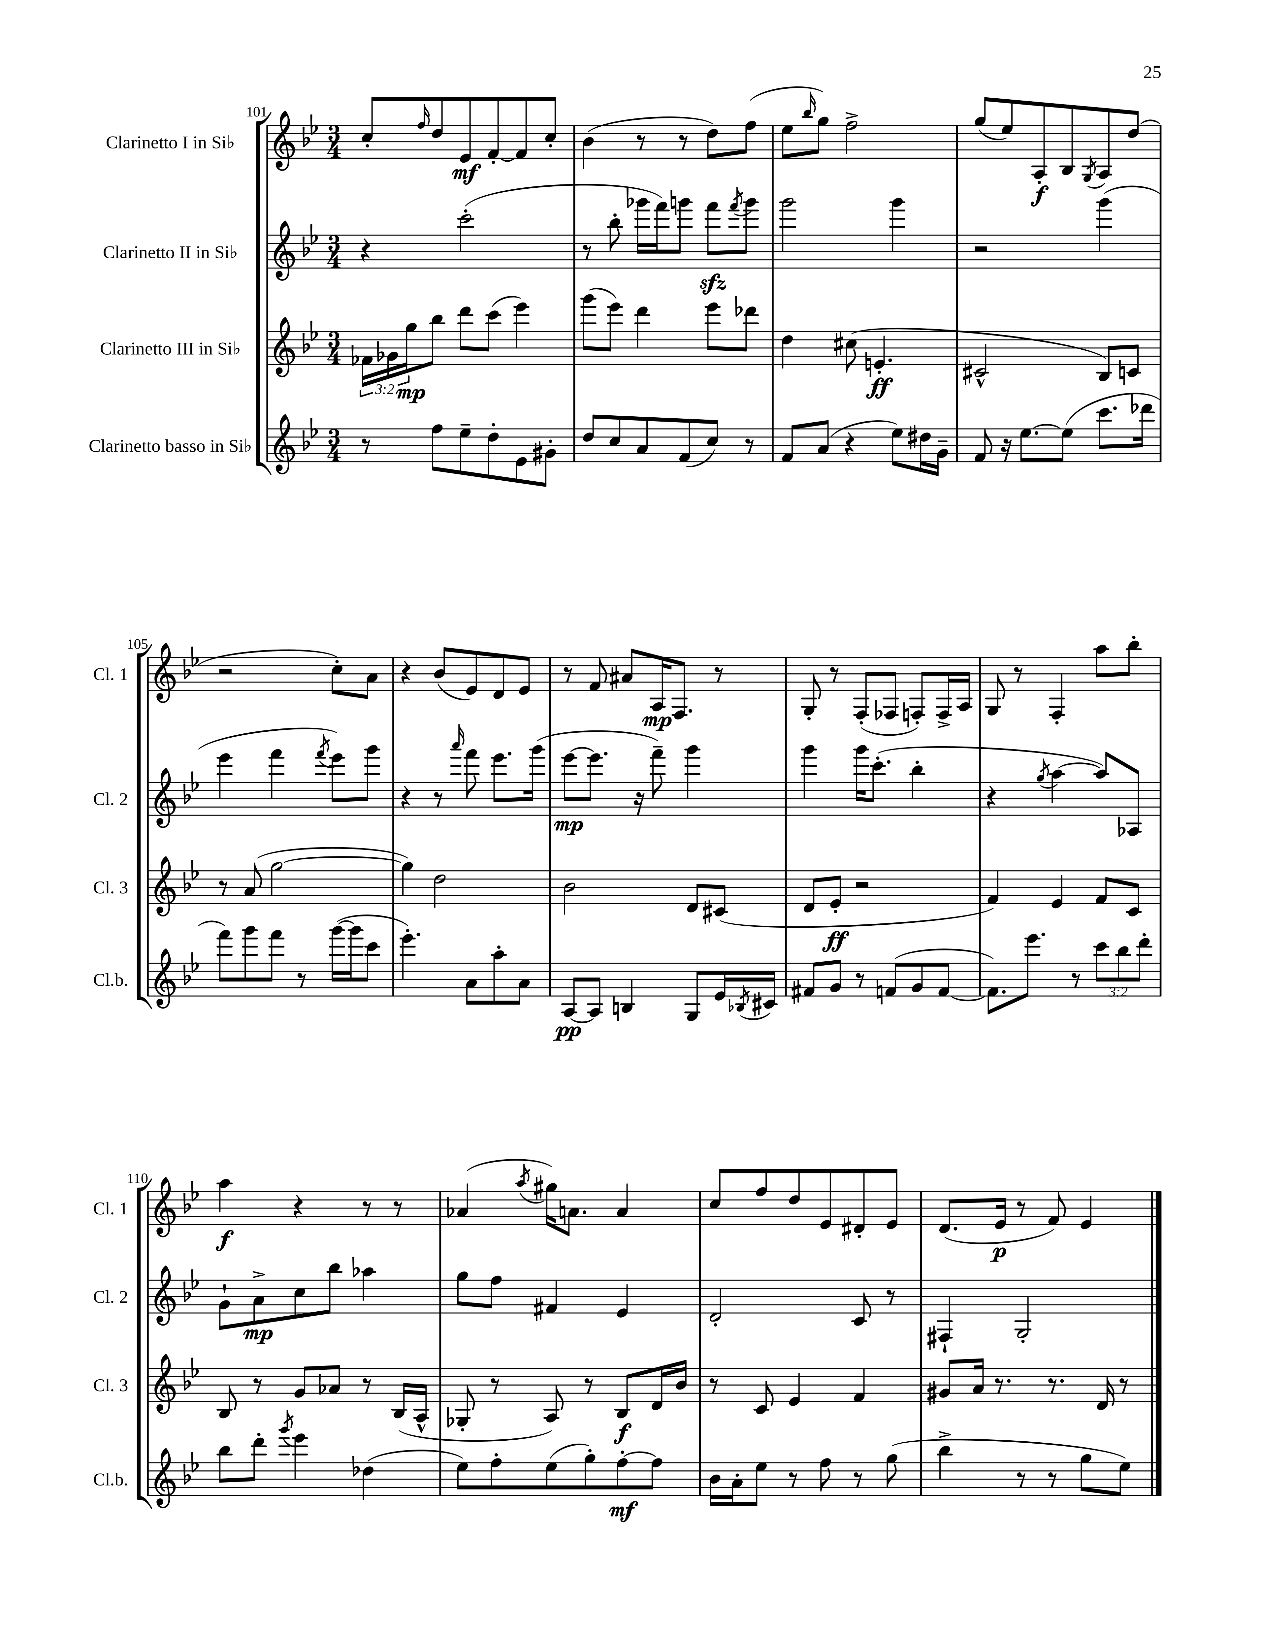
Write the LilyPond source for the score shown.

<<
\new StaffGroup <<
\new Staff = "s0" \with { instrumentName = "Clarinetto I in Sib" shortInstrumentName = "Cl. 1" } {
    \clef treble \key bes \major \numericTimeSignature \time 3/4
    c''8-. \grace { f''16 } d''8 ees'8\mf f'8~-. f'8 c''8-. |
    bes'4( r8 r8 d''8) f''8( |
    ees''8 \grace { bes''16 } g''8) f''2-> |
    g''8( ees''8) a8-.\f bes8 \acciaccatura { g8 } a8 d''8( |
    r2 c''8-.) a'8 |
    r4 bes'8( ees'8) d'8 ees'8 |
    r8 f'8 ais'8 a16\mp f8. r8 |
    g8-. r8 f8-.( fes8 f8-.) f16-> a16 |
    g8 r8 f4-. a''8 bes''8-. |
    a''4\f r4 r8 r8 |
    aes'4( \acciaccatura { a''8 } gis''16) a'8. a'4 |
    c''8 f''8 d''8 ees'8 dis'8-. ees'8 |
    d'8.( ees'16\p r8 f'8) ees'4 \bar "|." |
}
\new Staff = "s1" \with { instrumentName = "Clarinetto II in Sib" shortInstrumentName = "Cl. 2" } {
    \clef treble \key bes \major \numericTimeSignature \time 3/4
    r4 c'''2-.( |
    r8 bes''8-. ges'''16 f'''16) g'''8 f'''8\sfz \acciaccatura { f'''8 } g'''8 |
    g'''2 g'''4 |
    r2 g'''4( |
    ees'''4 f'''4 \acciaccatura { f'''8 } ees'''8) g'''8 |
    r4 r8 \grace { a'''16 } f'''8 ees'''8. g'''16( |
    ees'''8~\mp ees'''8. r16 f'''8--) g'''4 |
    g'''4 g'''16 c'''8.-.( bes''4-. |
    r4 \acciaccatura { g''8 } a''4~ a''8) aes8 |
    g'8-! a'8->\mp c''8 bes''8 aes''4 |
    g''8 f''8 fis'4 ees'4 |
    d'2-. c'8 r8 |
    fis4-! g2-. \bar "|." |
}
\new Staff = "s2" \with { instrumentName = "Clarinetto III in Sib" shortInstrumentName = "Cl. 3" } {
    \clef treble \key bes \major \numericTimeSignature \time 3/4 \override Staff.TupletNumber.text = #tuplet-number::calc-fraction-text
    \tuplet 3/2 { fes'16 ges'16 g''16\mp } bes''8 d'''8 c'''8( ees'''4) |
    g'''8( ees'''8) d'''4 ees'''8 des'''8 |
    d''4 cis''8( e'4.-.\ff |
    cis'2-^ bes8) c'8 |
    r8 a'8( g''2~ |
    g''4) d''2 |
    bes'2 d'8 cis'8( |
    d'8 ees'8-.\ff r2 |
    f'4) ees'4 f'8 c'8 |
    bes8 r8 g'8 aes'8 r8 bes16( a16-^ |
    ges8-. r8 a8) r8 bes8\f d'16 bes'16 |
    r8 c'8 ees'4 f'4 |
    gis'8 a'16 r8. r8. d'16 r8 \bar "|." |
}
\new Staff = "s3" \with { instrumentName = "Clarinetto basso in Sib" shortInstrumentName = "Cl.b." } {
    \clef treble \key bes \major \numericTimeSignature \time 3/4 \override Staff.TupletNumber.text = #tuplet-number::calc-fraction-text
    r8 f''8 ees''8-- d''8-. ees'8 gis'8-. |
    d''8 c''8 a'8 f'8( c''8) r8 |
    f'8 a'8( r4 ees''8) dis''16 g'16-- |
    f'8 r16 ees''8.~ ees''8( c'''8. des'''16 |
    f'''8) g'''8 f'''8 r8 g'''16~( g'''16 c'''8 |
    ees'''4.-.) a'8 a''8-. a'8 |
    a8~\pp a8 b4 g8 ees'16 \acciaccatura { bes8 } cis'16 |
    fis'8 g'8 r8 f'8( g'8 f'8~ |
    f'8.) ees'''8. r8 \tuplet 3/2 { c'''8 bes''8 d'''8-. } |
    bes''8 d'''8-. \acciaccatura { g'''8 } ees'''4 des''4( |
    ees''8) f''8-. ees''8( g''8-.) f''8~-.\mf f''8 |
    bes'16 a'16-. ees''8 r8 f''8 r8 g''8( |
    bes''4-> r8 r8 g''8 ees''8) \bar "|." |
}
>>
>>
\layout { \context { \Score currentBarNumber = #101 } }
